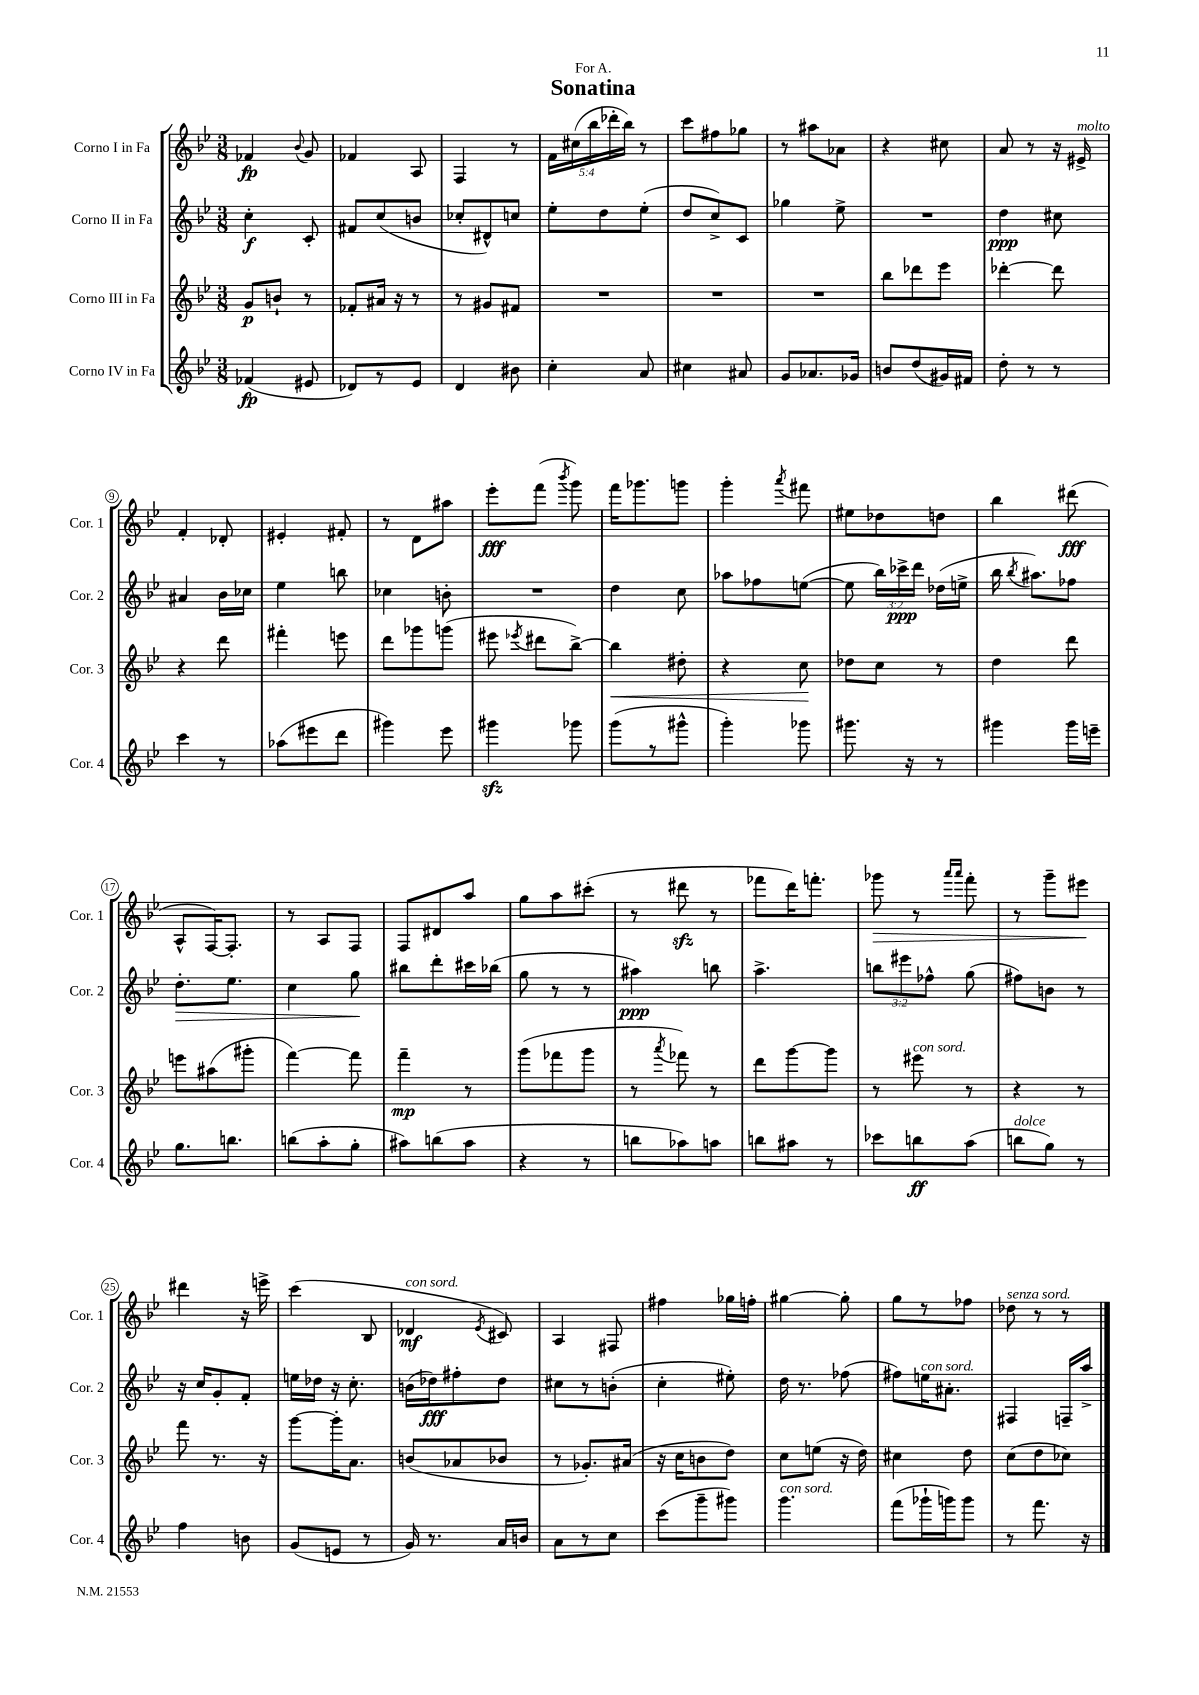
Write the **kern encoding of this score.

**kern	**kern	**kern	**kern
*staff4	*staff3	*staff2	*staff1
*clefG2	*clefG2	*clefG2	*clefG2
*k[b-e-]	*k[b-e-]	*k[b-e-]	*k[b-e-]
*M3/8	*M3/8	*M3/8	*M3/8
(4f-	8g	4cc'	4f-
.	8b`	.	.
.	.	.	8qqb-
8e#	8r	8c'	8g
=	=	=	=
8d-)	8f-'	8f#	4f-
8r	16a#	(8cc	.
.	16r	.	.
8e-	8r	8b	8A
=	=	=	=
4d	8r	8cc-'	4F
.	8g#	8d#^^)	.
8b#	8f#	8cc	8r
=	=	=	=
4cc'	4.r	8ee-'	20f
.	.	.	(20cc#
.	.	.	20bb-
.	.	8dd	.
.	.	.	20ddd-'
.	.	.	20bb-)
8a	.	(8ee-'	8r
=	=	=	=
4cc#	4.r	8dd	8ccc
.	.	8cc^)	8ff#
8a#	.	8c	8gg-
=	=	=	=
8g	4.r	4gg-	8r
8.a-	.	.	8aa#
.	.	8ee-^	8a-
16g-	.	.	.
=	=	=	=
8b	8bb-	4.r	4r
(8dd	8ddd-	.	.
16g#)	8eee-	.	8cc#
16f#	.	.	.
=	=	=	=
8dd'	[4ddd-'	4dd	8a
8r	.	.	8r
8r	8ddd-]	8cc#	16r
.	.	.	16e#^
=	=	=	=
4ccc	4r	4a#	4f'
8r	8ddd	16b-	8d-'
.	.	16cc-	.
=	=	=	=
(8aa-	4fff#'	4ee-	4e#'
8eee#	.	.	.
8ddd	8eee	8bb	8f#'
=	=	=	=
4ggg#)	8ddd	4cc-	8r
.	8ggg-	.	8d
8eee-	(8ggg	8b'	8aa#
=	=	=	=
4ggg#	8eee#	4.r	8eee-'
.	8qeee-	.	.
.	8ddd#	.	(8fff
.	.	.	8qbbb-
8ggg-	[8bb-^)	.	8ggg)
=	=	=	=
(8ggg	4bb-]	4dd	16fff
.	.	.	8.ggg-
8r	.	.	.
8ggg#^^	8dd#'	8cc	8ggg
=	=	=	=
4ggg')	4r	8aa-	4ggg'
.	.	8ff-	.
.	.	.	8qaaa
8ggg-	8cc	([8ee	8fff#
=	=	=	=
8.ggg#	8dd-	8ee]	8ee#
.	8cc	24bb-)	8dd-
.	.	24ccc-^	.
16r	.	.	.
.	.	24ddd	.
8r	8r	(16dd-	8dd
.	.	16ee^	.
=	=	=	=
4ggg#	4dd	16bb-	4bb-
.	.	8qbb-	.
.	.	8.aa#)	.
16ggg#	8ddd	8ff-	(8ddd#
16eee~	.	.	.
=	=	=	=
8.gg	8eee	8.dd'	8A^^
.	(8aa#	.	[16F)
8.bb	.	8.ee-	8.F']
.	8ggg#'	.	.
=	=	=	=
(8bb	[4fff)	4cc	8r
8aa'	.	.	8A
8gg'	8fff]	8gg	8F
=	=	=	=
8aa#)	4fff~	8bb#	8F
(8bb	.	8ddd'	8d#
8aa#	8r	16ccc#	8aa
.	.	(16bb-	.
=	=	=	=
4r	(8ggg	8gg	8gg
.	8fff-	8r	8aa
8r	8ggg	8r	(8ccc#'
=	=	=	=
8bb	8r	4aa#)	8r
.	8qaaa	.	.
8aa-)	8fff-)	.	8ddd#
8aa	8r	8bb	8r
=	=	=	=
8bb	8ddd	4.aa^	8fff-
8aa#	[8ggg	.	16ddd)
.	.	.	8.fff'
8r	8ggg]	.	.
=	=	=	=
8ccc-	8r	12bb	8ggg-
.	.	12eee#	.
8bb	8eee#	.	8r
.	.	12ff-^^	.
.	.	.	16qqaaa
.	.	.	16qqaaa
(8aa	8r	(8gg	8fff'
=	=	=	=
8bb	4r	8ff#)	8r
8gg)	.	8b	8ggg~
8r	8r	8r	8eee#
=	=	=	=
4ff	8fff	16r	4ddd#
.	.	16cc	.
.	8.r	8g'	.
8b	.	8f'	16r
.	16r	.	16eee^
=	=	=	=
(8g	[8ggg	16ee	(4ccc
.	.	16dd-	.
8e	16ggg']	16r	.
.	8.a	8.cc'	.
8r	.	.	8B-
=	=	=	=
16g)	(8b	(16b	4d-
8.r	.	16dd-)	.
.	8a-	8ff#'	.
.	.	.	8qe-
16a	8b-	8dd-	8c#)
16b	.	.	.
=	=	=	=
8a	8r	8cc#	4A
8r	8.g-')	8r	.
8cc	.	(8b'	8F#
.	(16a#	.	.
=	=	=	=
(8ccc	16r	4cc'	4ff#
.	16cc	.	.
8ggg~	8b	.	.
8ggg#)	8dd)	8ee#')	16gg-
.	.	.	16ff'
=	=	=	=
4.ggg	8cc	16dd	[4gg#
.	.	8.r	.
.	(8ee	.	.
.	16r	(8ff-	8gg#']
.	16dd)	.	.
=	=	=	=
(8fff	4cc#	8ff#)	8gg
16ggg-`	.	16ee	8r
16ggg)	.	8.a#'	.
8ggg	8dd	.	8ff-
=	=	=	=
8r	(8cc	4F#	8dd-
8.fff	8dd	.	8r
.	8cc-)	16F~	8r
16r	.	16aa^	.
==	==	==	==
*-	*-	*-	*-
